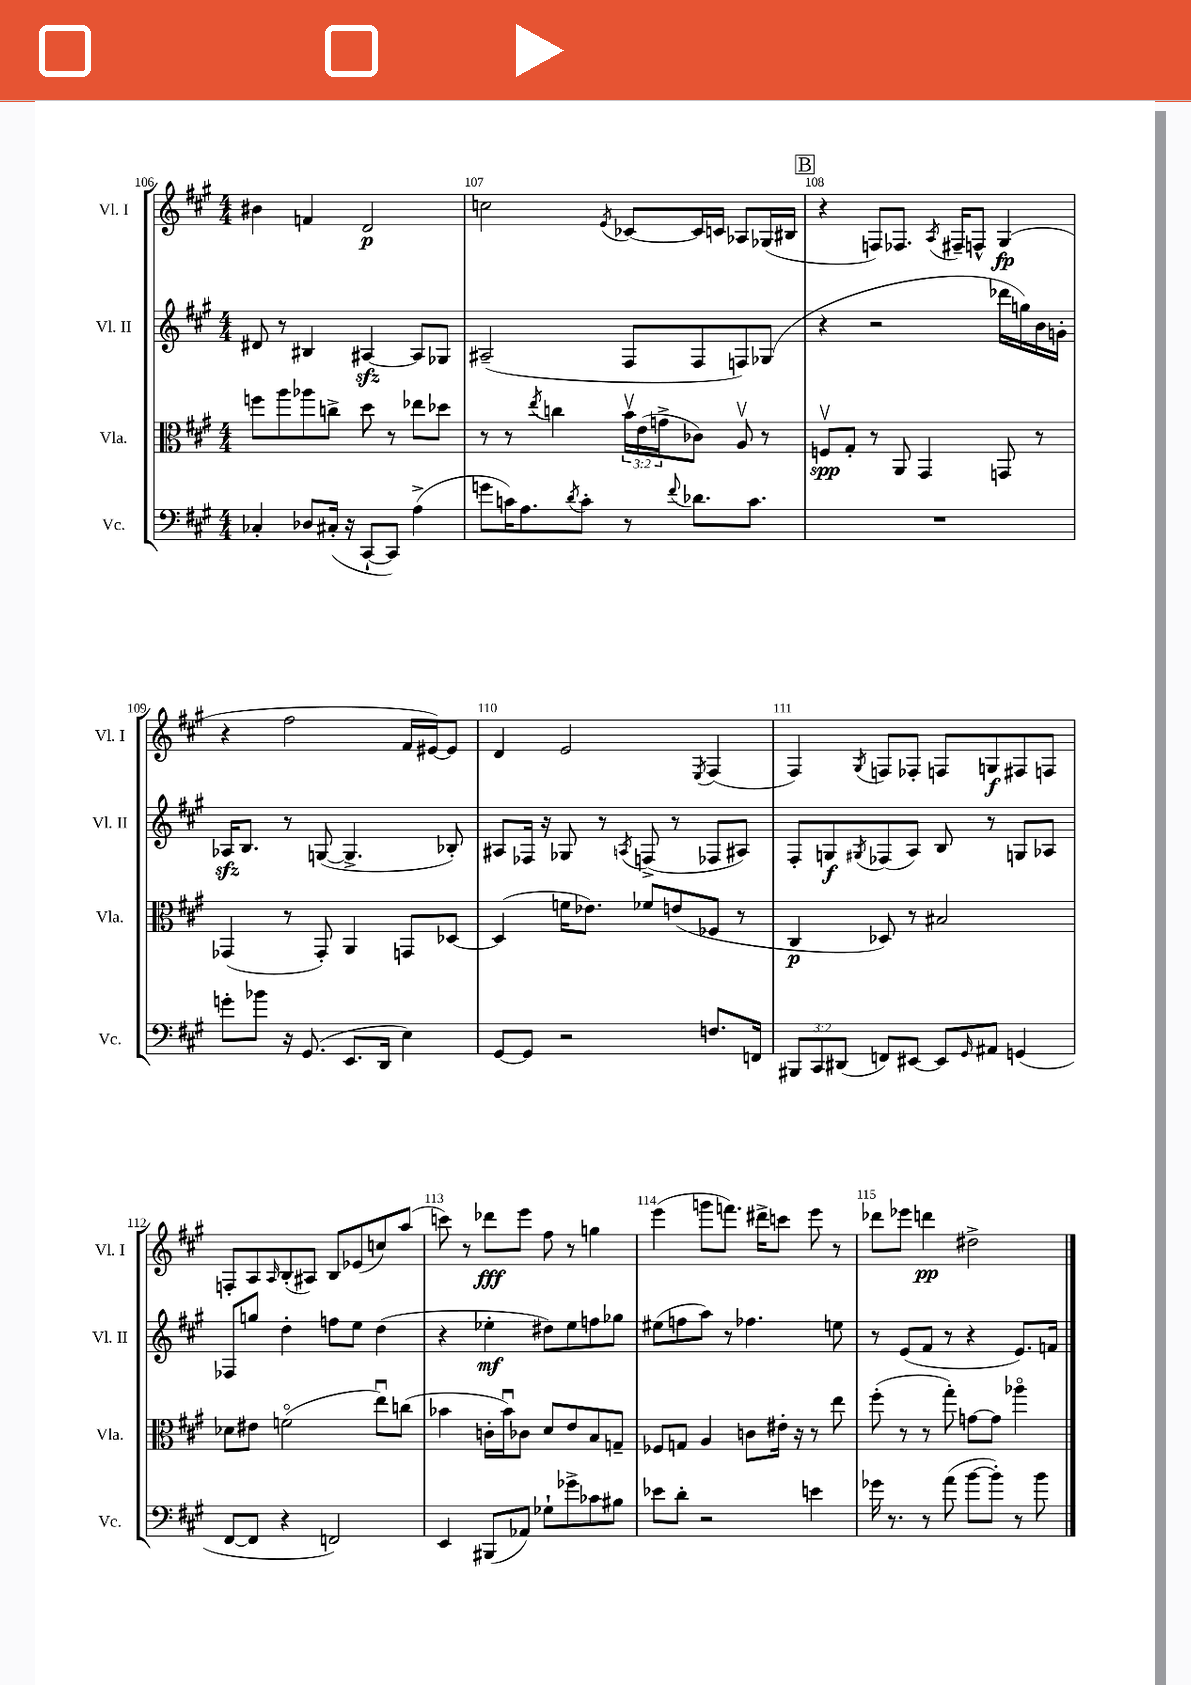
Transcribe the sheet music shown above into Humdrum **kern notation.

**kern	**kern	**kern	**kern
*staff4	*staff3	*staff2	*staff1
*clefF4	*clefC3	*clefG2	*clefG2
*k[f#c#g#]	*k[f#c#g#]	*k[f#c#g#]	*k[f#c#g#]
*M4/4	*M4/4	*M4/4	*M4/4
4C-'	8ff	8d#	4b#
.	8aa	8r	.
8D-	8aa-	4B#	4f
(16C#'	8cc^	.	.
16r	.	.	.
[8CC#`	8dd	[4A#	2d
8CC#])	8r	.	.
(4A^	8ee-	8A#]	.
.	8dd-	8G-	.
=	=	=	=
8g	8r	(2A#~	2cc
16c)	8r	.	.
8.A	.	.	.
.	8qee	.	.
.	4cc	.	.
8qd	.	.	.
8c'	.	.	.
.	.	.	8qe
8r	24bv	8F#	[8c-
.	(24e	.	.
.	24g^	.	.
8qqf#	.	.	.
8.d-	8c-)	8F#	16c-]
.	.	.	16c
.	8Av	8F)	8A-
8.c	.	.	.
.	8r	(8G-	(16G-
.	.	.	16B#
=	=	=	=
1r	8Fv	4r	4r
.	8G#'	.	.
.	8r	2r	8F)
.	8AA	.	8.F-
.	4GG#	.	.
.	.	.	8qA
.	.	.	16F#~
.	.	.	8F^^
.	8GG	16ddd-	(4G#
.	.	16gg)	.
.	8r	16b	.
.	.	16g'	.
=	=	=	=
8g'	(4GG-	16A-	4r
.	.	8.B	.
8b-	.	.	.
16r	8r	8r	2ff#
(8.GG#	.	.	.
.	8GG-')	([8G	.
8.EE	4AA	4.G^]	.
16DD	.	.	.
4E)	8GG	.	16f#
.	.	.	[16e#)
.	[8D-	8B-')	8e#]
=	=	=	=
[8GG#	(4D-]	8A#	4d
8GG#]	.	16F-	.
.	.	16r	.
2r	16f	8G-	2e
.	8.e-)	.	.
.	.	8r	.
.	.	8qA	.
.	8f-	(8F^	.
.	(8e	8r	.
.	.	.	8qE
8.F	8F-	8F-	(4F#
.	8r	8A#)	.
16FF	.	.	.
=	=	=	=
12BBB#	4C#	8F#'	4F#)
12CC#	.	.	.
.	.	8G	.
(12DD#	.	.	.
.	.	8qG#	8qG#
8FF)	8D-)	(8F-	8F
[8EE#	8r	8A)	8F-'
8EE#]	2B#	8B	8F
16qqGG#	.	.	.
8AA#	.	8r	8G
(4GG	.	8G	8F#
.	.	8A-	8F
=	=	=	=
[8FF#	8d-	8F-	8F'
8FF#]	8e#	8gg	8A
.	.	.	16qqA
4r	(2fo	4dd'	(8B'
.	.	.	8A#)
2FF)	.	8ff	8B
.	.	8ee	(8e-
.	8eeu)	(4dd	8cc)
.	(8cc	.	(8aa
=	=	=	=
4EE	4b-	4r	8ccc)
.	.	.	8r
(8BBB#	16c'	4ee-'	8ddd-
.	16b-u)	.	.
8AA-)	8c-	.	8eee
8G-`	8d	8dd#)	8ff#
8g-^	8e	8ee-	8r
8c-	8B	8ff	4gg
8B#	8G~	8gg-	.
=	=	=	=
8e-	8F-	(8ee#	(4eee
8d'	8G	8ff	.
2r	4A	8aa)	8ggg
.	.	8r	8.fff)
.	8c	4.ff-	.
.	.	.	16ddd#^
.	16e#'	.	8ccc
.	16r	.	.
4e	8r	.	8eee
.	8ee	8ee	8r
=	=	=	=
16g-	(8ff#'	8r	8ddd-
8.r	.	.	.
.	8r	(8e	8eee-
8r	8r	8f#	4ddd
(8a	8gg#')	8r	.
[8b	[8g	4r	2dd#^
8b'])	8g]	.	.
8r	4aa-o	8.e)	.
8b	.	.	.
.	.	16f	.
==	==	==	==
*-	*-	*-	*-
